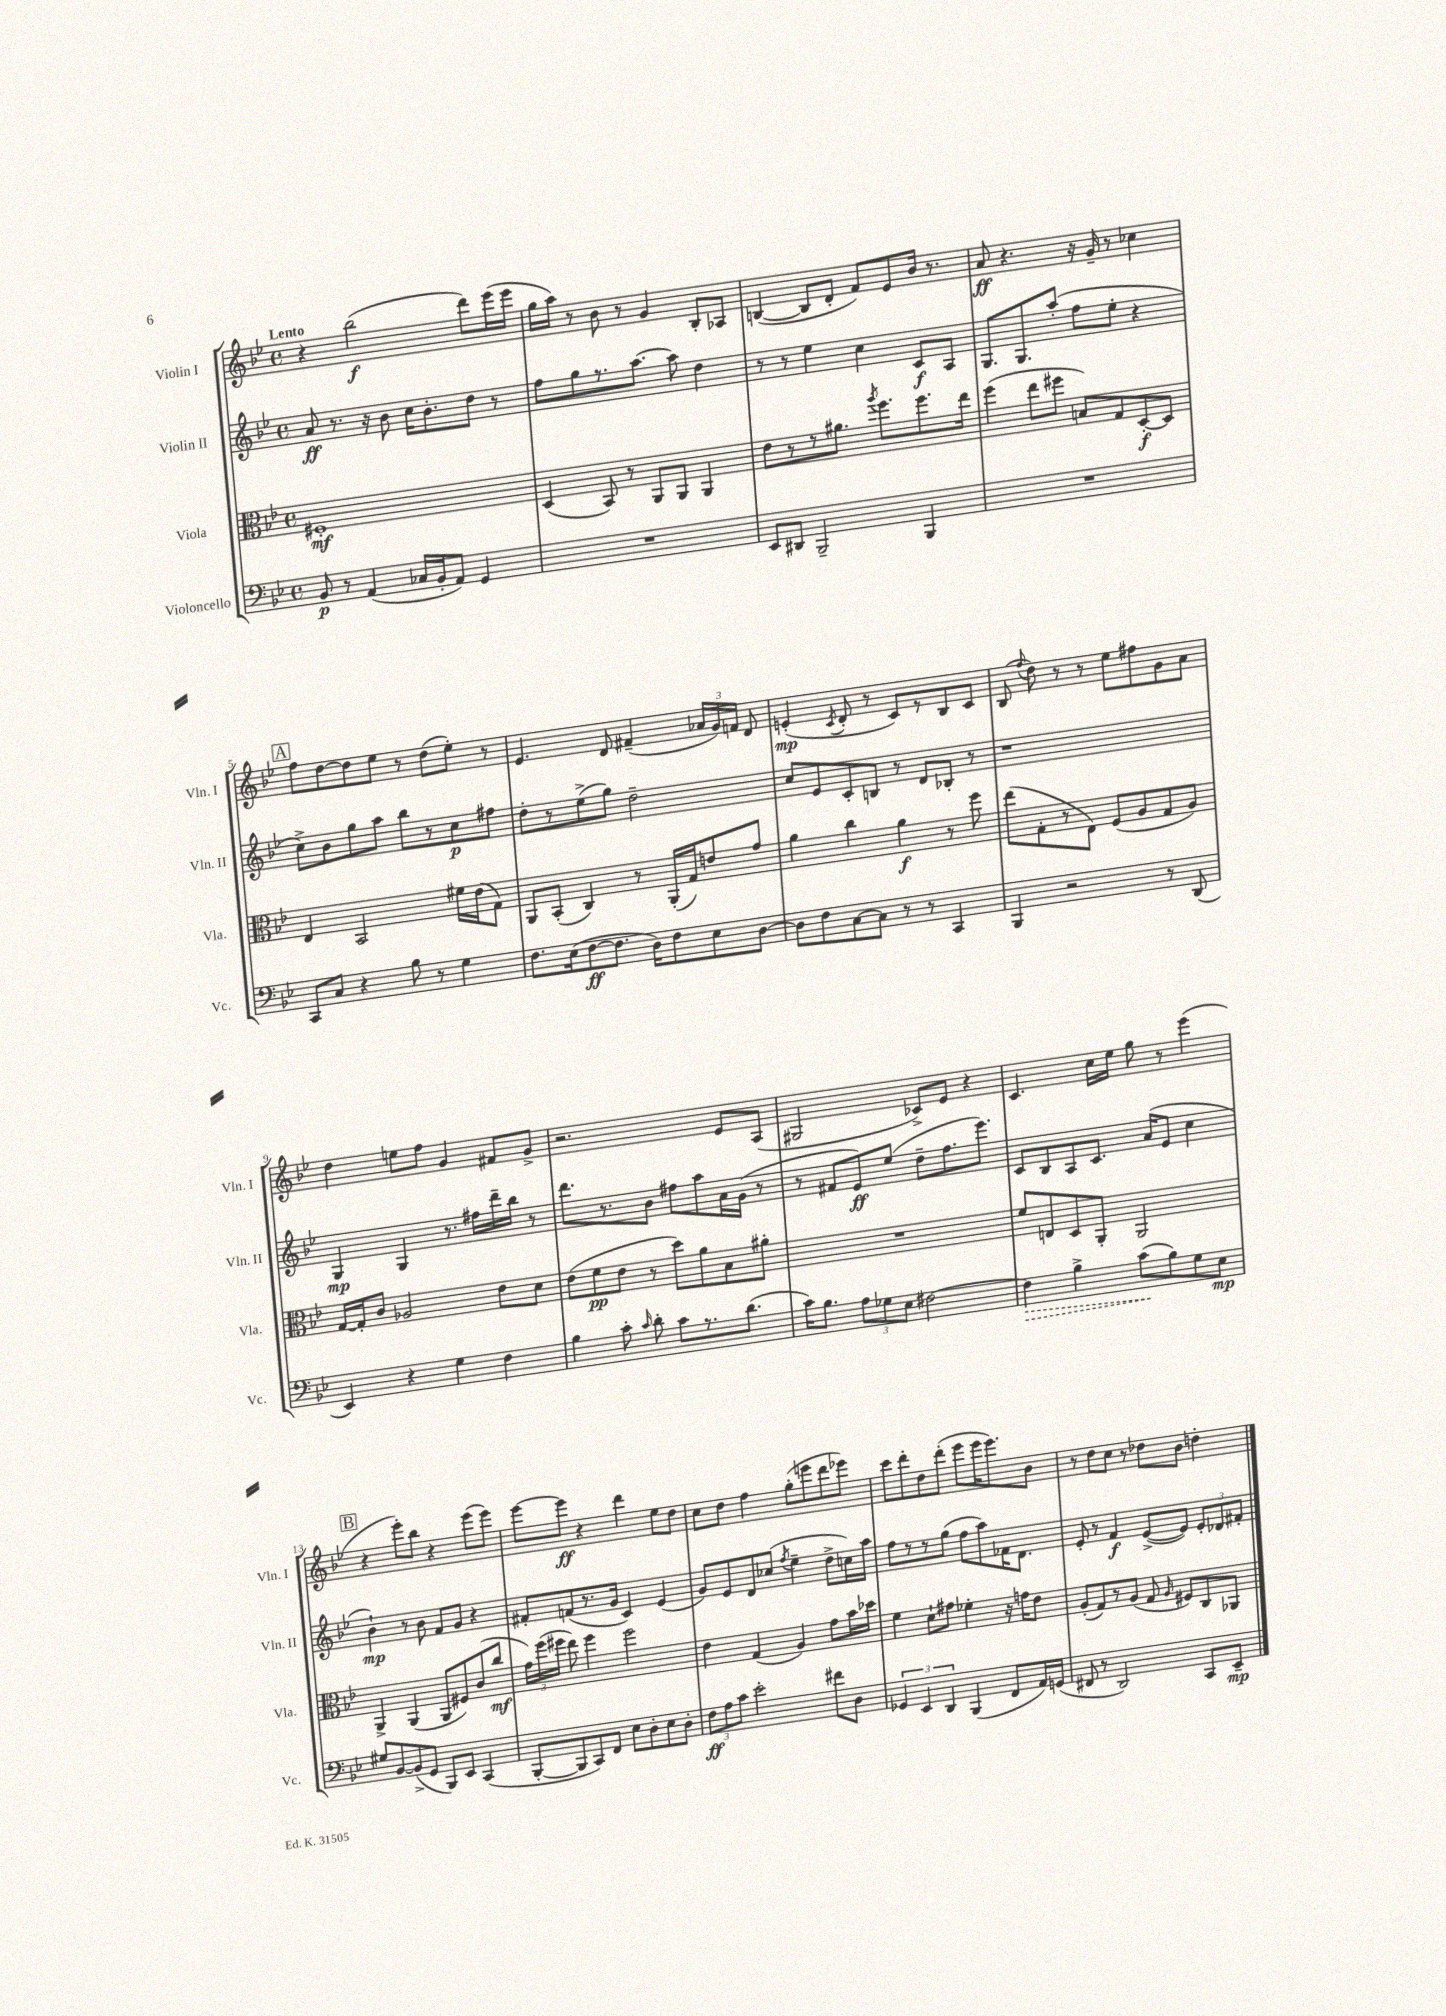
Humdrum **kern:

**kern	**kern	**kern	**kern
*staff4	*staff3	*staff2	*staff1
*clefF4	*clefC3	*clefG2	*clefG2
*k[b-e-]	*k[b-e-]	*k[b-e-]	*k[b-e-]
*M4/4	*M4/4	*M4/4	*M4/4
*met(c)	*met(c)	*met(c)	*met(c)
8BB-/	1F#'	8a/	4r
8r	.	8.r	.
(4AA/	.	.	(2bb-\
.	.	16r	.
.	.	8b-\	.
16C-/LL	.	16cc\LK	.
16BB-'/J	.	8.b-'\	.
8AA/J)	.	.	.
4GG/	.	8dd\J	8ddd\L)
.	.	8r	(16eee-\L
.	.	.	16eee-\JJ
=	=	=	=
1r	(4D/	8ff\L	16gg\LL
.	.	.	16aa\JJ)
.	.	8gg\	8r
.	8BB-/)	8.r	8b-\
.	8r	.	8r
.	.	[8.aa\J	.
.	8AA/L	.	4g/
.	8AA/J	8aa\]	.
.	4AA/	4dd\	8B-'/L
.	.	.	8A-/J
=	=	=	=
8EE-/L	8e-\L	8r	([4B/
8DD#/J	8r	8r	.
2BBB-~/	8r	4ee-\	8B/]L
.	8.a#\J	.	8d'/J
.	.	4cc\	8f/L)
.	8qaa/	.	.
.	8.ff\L	.	.
.	.	.	8e-/
4BBB-/	8.ff\	8c/L	16b-/Jk
.	.	.	8.r
.	.	8A/J	.
.	16ee-\Jk	.	.
=	=	=	=
1r	(4ff\	8.G/L	8a/
.	.	.	4.r
.	.	8.G/	.
.	8ee-\L	.	.
.	8ff#\J	(8aa'/J	.
.	8B/L)	8ff\L	16r
.	.	.	16g~/
.	8G/	8ee-'\J	8r
.	[8D'/	4r	4cc-\
.	8D/]J	.	.
=	=	=	=
8CC/L	4E-/	8cc^\L)	8ff\L
8C/J	.	8b-\	[8dd\
4r	2BB-/	8gg\	8dd\]
.	.	8aa\J	8ee-\J
8B-\	.	8bb-\L	8r
8r	.	8r	(8dd\L
4G\	16f#\LL	8cc\	8ee-'\J)
.	(16e-\J	.	.
.	8G\J)	8ff#\J	8r
=	=	=	=
8.F\L	8AA/L	8dd'\L	4.e-/
.	(8BB-'/J	8r	.
(16E-\k	.	.	.
[8F\	4C/)	(8ee-^\	.
8.F\]J	.	8gg\J)	8d/
.	8r	2dd~\	(4f#~/
16D\LK)	.	.	.
8F\	(16AA'/LL	.	.
.	16G/J)	.	.
8E-\	8e/	.	24a-/LL
.	.	.	24g/)
.	.	.	24f/JJ
[8D\J	8g/J	.	8d/
=	=	=	=
8D\]L	4a\	8cc/L	(4e'/
8F\	.	8e-/	.
.	.	.	8qc/
[8C\	4cc\	8c'/	8d'/
8C\]J	.	8B/J	8r
8r	4a\	8r	8c/L)
8r	.	8d/L	8r
4CC/	8r	8B-'/J	8B-/
.	8ff\	8r	8c/J
=	=	=	=
4BBB-/	(8ee-\L	1r	(8B-/
.	.	.	8qqff/
.	8G'\	.	8dd\)
2r	8r	.	8r
.	8E-\J)	.	8r
.	(8F/L	.	8ee-\L
.	8A/	.	8ff#\
8r	8G/	.	8g\
(8DD/	8A/J)	.	8a\J
=	=	=	=
4EE-/)	[16G/LL	4G/	4dd\
.	16G'/]J	.	.
.	8c/J	.	.
4r	2A-/	4G/	8ee\L
.	.	.	8ff\J
4G\	.	8.r	4g/
.	.	16ff#\LL	.
4F\	8e-\L	16ddd~\	8f#/L
.	.	16bb-\JJ	.
.	8d\J	8r	8g^/J
=	=	=	=
4B-\	(8e-\L	8.ddd\L	2.r
.	8f\	.	.
.	.	8.r	.
8c'\	8e-\J	.	.
16qqc/	.	.	.
8d'\	8r	8b-\J	.
8c\L	8dd\L)	8ff#\L	.
8.r	8a\	8aa\	.
.	8B-\	16a\L	8e-/L
(8.d\J	.	(16g\JJ	.
.	8a#'\J	8r	(8A/J
=	=	=	=
16c\LK)	1r	8r	2G#/
8.B-\J	.	.	.
.	.	8f#/L	.
12A\L	.	8e-/)	.
12G-\	.	.	.
.	.	(8ee-/J	.
12E-\J	.	.	.
[2F#\	.	8dd~\L	8c-^/L)
.	.	8.ff\	8e-/J
.	.	.	4r
.	.	8.eee-\J)	.
=	=	=	=
4F#\]	8f/L	8c/L	4.c/
.	8E/	8B-/	.
4B-^\	8D/	8A/	.
.	8AA'/J	8.c/J	16cc\LL
.	.	.	16ee-\JJ
(8c\L	2AA/	.	8gg\
.	.	(16a/LK	.
8B-\)	.	8e-/J	8r
8G\	.	4cc\	(4eee-\
8E-\J	.	.	.
=	=	=	=
8G#/L	4AA^/	4b-`\)	4r
[8BB-/	.	.	.
(8BB-^/]	(4AA/	8r	8eee-'\L)
8GG/J	.	8b-\	8bb-\J
8BBB-/L)	8AA/L	8f/L	4r
8EE-/J	8F#/)	8g/J	.
(4CC/	(8c/	4r	(8eee-\L
.	8cc/J	.	8eee-\J)
=	=	=	=
[8BBB-'/L	24g\LL)	8f#'/L	[8eee-\L
.	(24ff\	.	.
.	24ff#\JJ	.	.
8BBB-/]	8ee-\)	(8f/	8eee-\]J
8CC/)	4ff#\	8.r	4r
8FF/J	.	.	.
.	.	16g/Jk	.
8E-\L	2ff#\	4c/)	4ddd\
8D'\	.	.	.
8E-\	.	(4e-/	8ee-\L
8D'\J	.	.	8dd\J
=	=	=	=
12F\L	4e-\	8g/L)	8cc\L
12A\	.	.	.
.	.	8e-/	8dd\J
12c\J	.	.	.
2e-'\	(4G/	8d/	4ff\
.	.	(8cc-/J	.
.	.	8qff/	.
.	4A/)	4ee-~\	(8gg'\L
.	.	.	8eee\
8f#\L	8g\L	8dd^\L	8ddd\
8D\J	16b-\L	16cc\L)	8eee-\J)
.	16dd-\JJ	16aa\JJ	.
=	=	=	=
6GG-/	4f\	8ff\L	8ccc\L
.	.	8r	8ddd'\
6EE-/	.	.	.
.	8d`\L	8r	8dd\
6DD/	.	.	.
.	8g#\J	(8gg\J	(8ddd'\J
(4BBB-/	4f-'\	8ff\L	8eee-\L
.	.	8aa\)	16eee-\K
.	.	.	8.eee-\)
8FF/L	16r	16f-\K	.
.	16g\LK	8.d\J	.
16AA/L)	8e-\J	.	8b-\J
(16GG/JJ	.	.	.
=	=	=	=
8FF#/	(8A'/L	8e-'/	8r
8r	8G/)	8r	8dd\L
2DD/)	8r	4f/	8cc\J
.	(8A/J	.	8r
.	8G/	([8e-^/L	8dd-\L
.	16qqA/	.	.
.	8F#/L)	8e-/]J)	8b-\J
8CC/L	8C/	12e-'/L	4dd'\
.	.	12d-/	.
8EE-~/J	8AA-/J	.	.
.	.	12f#'/J	.
==	==	==	==
*-	*-	*-	*-
